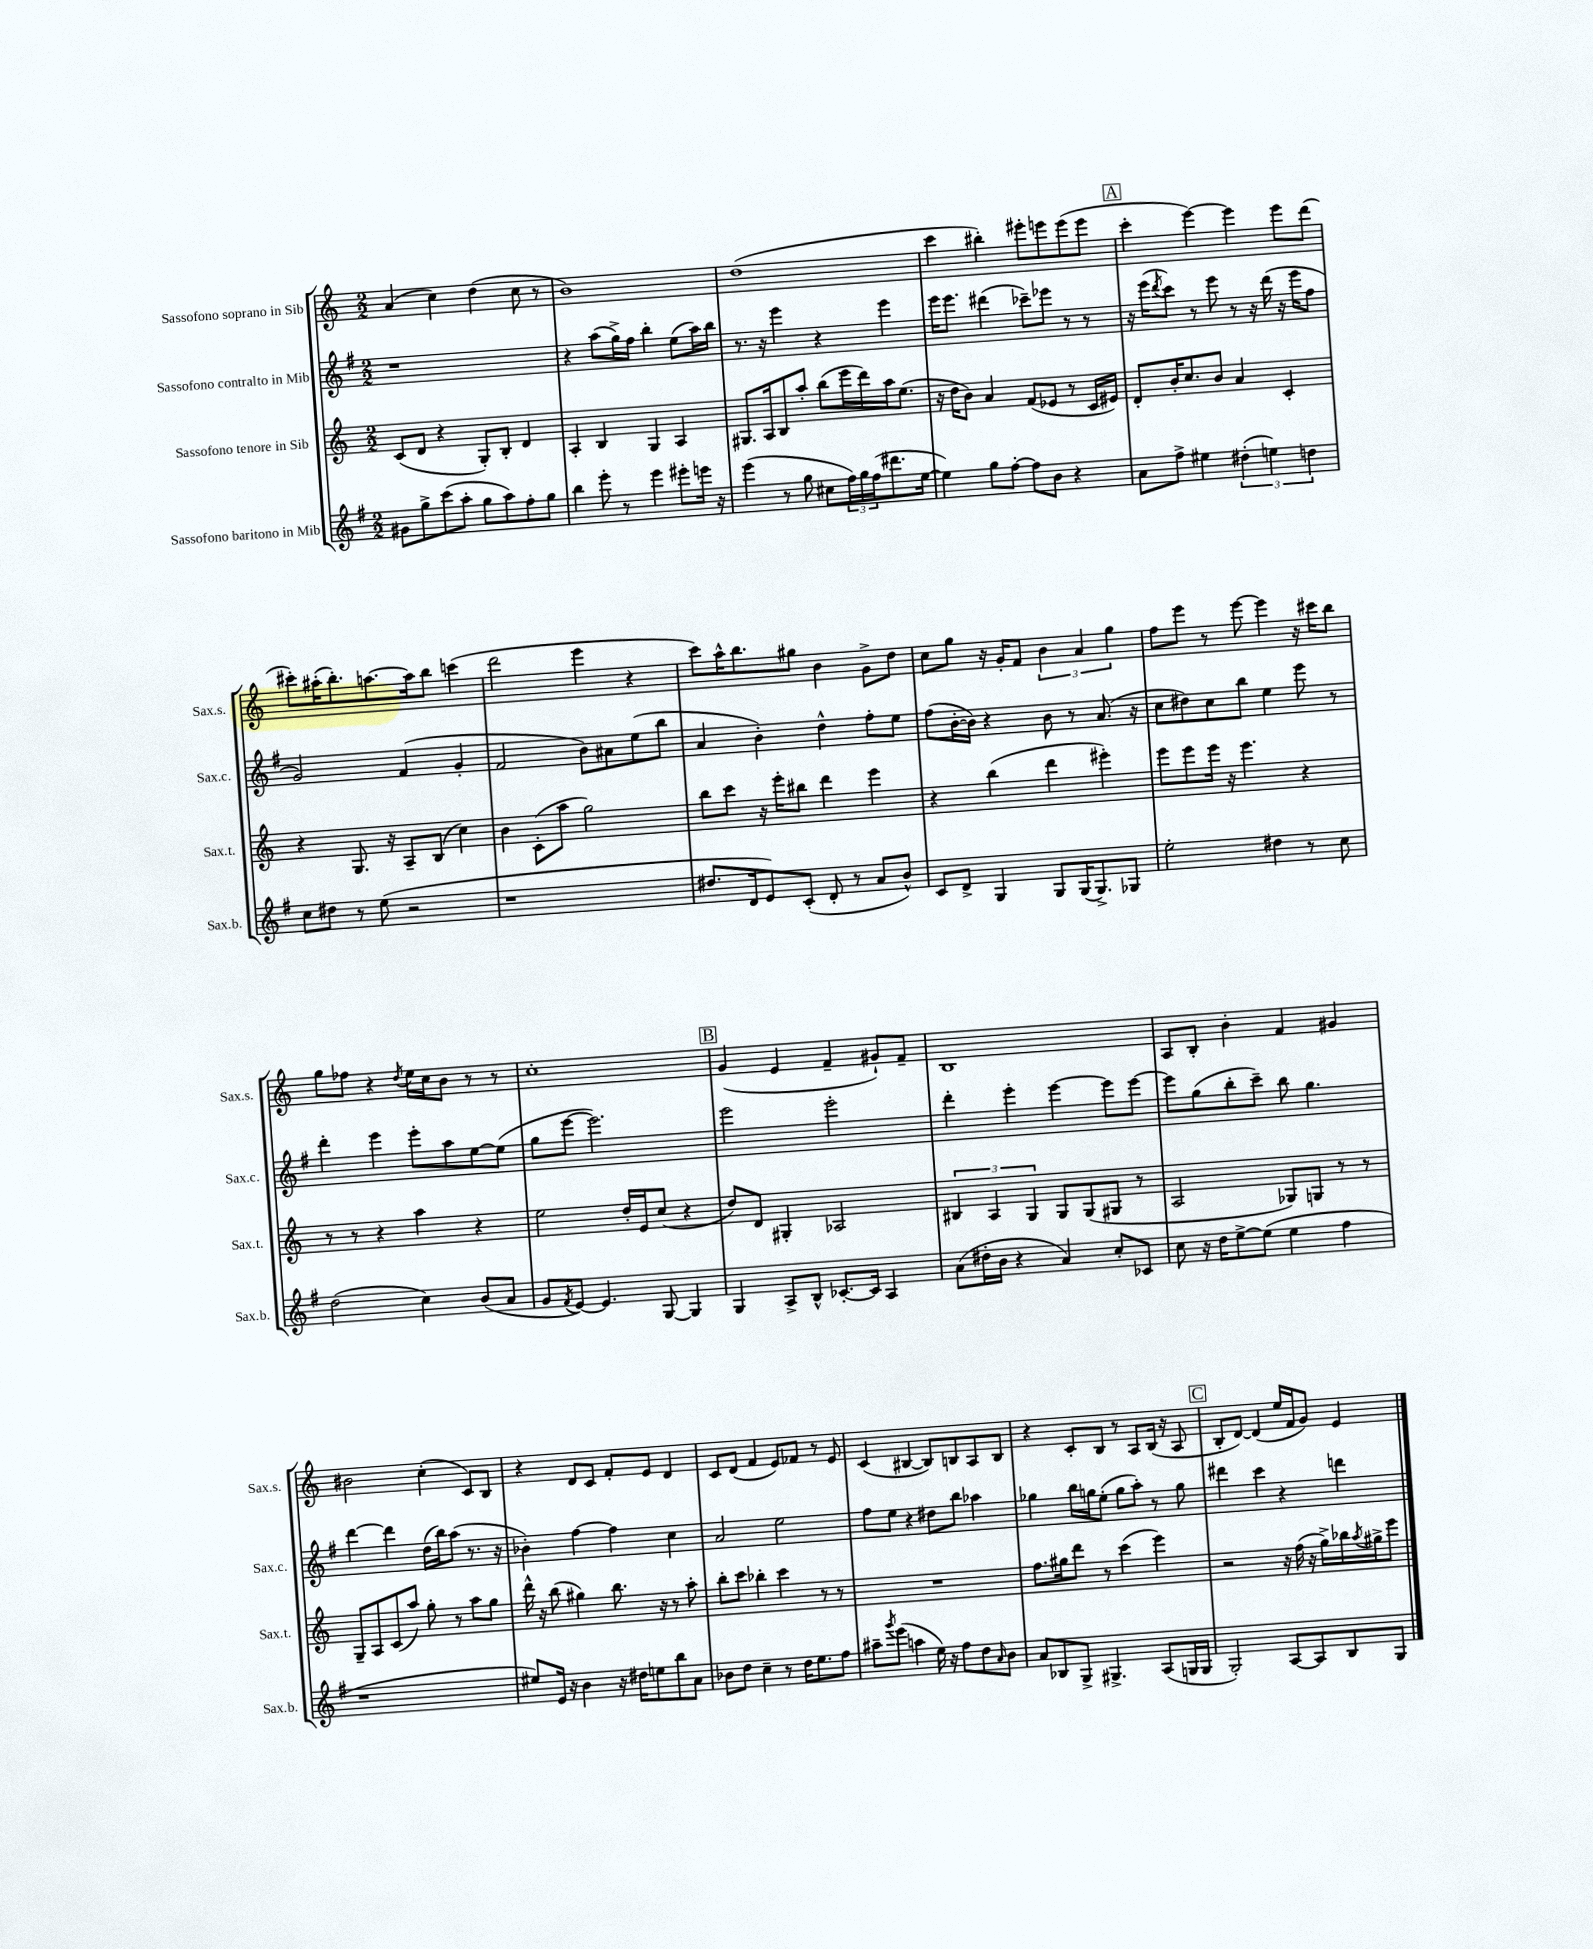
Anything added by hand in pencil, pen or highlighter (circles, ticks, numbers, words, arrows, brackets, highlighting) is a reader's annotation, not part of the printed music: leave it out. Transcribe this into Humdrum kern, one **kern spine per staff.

**kern	**kern	**kern	**kern
*staff4	*staff3	*staff2	*staff1
*clefG2	*clefG2	*clefG2	*clefG2
*k[f#]	*k[]	*k[f#]	*k[]
*M2/2	*M2/2	*M2/2	*M2/2
8g#	(8c	1r	(4a
8gg^	8d	.	.
(8ccc	4r	.	4cc)
8aa'	.	.	.
8gg	8G')	.	(4dd
8aa)	8B'	.	.
8ff#'	4d	.	8cc
8gg	.	.	8r
=	=	=	=
4bb	4A'	4r	1b)
8eee'	4B	(8aa	.
8r	.	16gg^)	.
.	.	16ff#	.
4eee	4G	4bb'	.
8eee#'	4A	(8ee	.
16eee	.	16aa)	.
16r	.	16bb	.
=	=	=	=
(4eee	8.G#	8.r	(1dd
.	16A	16r	.
8r	8B	4eee	.
8gg	8aa'	.	.
8cc#	(8bb	4r	.
24ff#)	16eee	.	.
24gg	.	.	.
.	16ddd)	.	.
(24ff#	.	.	.
8.ddd#	16aa	4eee	.
.	(8.ee	.	.
[16ee	.	.	.
=	=	=	=
4ee])	16r	16eee	4ccc
.	16dd	8.eee	.
.	8b)	.	.
8gg	4a	(4ddd#	4bb#')
[8ff#'	.	.	.
8ff#]	(8f	8ccc-~)	8eee#'
8b	8e-	8eee-	8eee
4r	8r	8r	(8eee
.	16c	8r	8eee
.	16e#)	.	.
=	=	=	=
8a	8d'	16r	4ccc'
.	.	(16eee	.
.	.	8qddd	.
8ff#^	16b'	8ccc)	.
.	8.cc	.	.
4ee#	.	8r	[4eee)
.	8b	8eee	.
(6dd#'	4a	8r	4eee]
.	.	16r	.
6ee)	.	.	.
.	.	(16ddd	.
.	4c'	16r	8eee
.	.	16eee	.
6dd	.	.	.
.	.	8ff#	(8ddd
=	=	=	=
8cc	4r	2g)	8ccc#')
8dd#	.	.	(16aa#'
.	.	.	8.bb')
8r	8.G	.	.
(8ee	.	.	[8.aa
.	16r	.	.
2r	8A~	(4f#	.
.	.	.	16aa]
.	(8B	.	8bb
.	4cc)	4g'	(4ccc
=	=	=	=
1r	4b	2f#	2ddd
.	(8c'	.	.
.	8aa	.	.
.	2gg)	8b)	4eee
.	.	8a#	.
.	.	(8ee	4r
.	.	8bb	.
=	=	=	=
8.dd#	8bb	4a	8ccc)
.	8ccc	.	16aa^^
16d	.	.	8.bb
8e)	16r	4b')	.
.	16eee'	.	.
(8c'	8bb#	.	8gg#
8d'	4ddd	4dd^^	4b
8r	.	.	.
8a	4eee	8ff#'	8g^
8b^^)	.	8ee	8dd
=	=	=	=
8c	4r	(8ff#	8cc
8d^	.	[16b'	8gg
.	.	16b])	.
4G	(4bb	4r	16r
.	.	.	16g'
.	.	.	8f
8G	4ddd	8b	6b
(16G	.	8r	.
.	.	.	6a
8.G^)	.	.	.
.	4eee#')	(8.a	.
.	.	.	6gg
8G-	.	.	.
.	.	16r	.
=	=	=	=
2ee'	8eee	8cc	8ff
.	8eee	8dd#)	8eee
.	16eee	8cc	8r
.	16r	.	.
.	4.eee	8bb	[8eee
4dd#	.	4ee	4eee]
8r	4r	8eee	16r
.	.	.	16ccc#
8cc	.	8r	8bb
=	=	=	=
(2dd	8r	4ddd'	8gg
.	8r	.	8ff-
.	4r	4eee	4r
.	.	.	8qdd
4cc)	4aa	8eee'	16ee
.	.	.	16cc
.	.	8aa	8b
(8b	4r	[8ee	8r
8a	.	(8ee]	8r
=	=	=	=
8g	2ee	8gg	1cc'
8qf#	.	.	.
[8e)	.	[8eee	.
4.e]	.	2.eee])	.
.	16dd'	.	.
.	16e	.	.
[8G	(8cc	.	.
4G]	4r	.	.
=	=	=	=
4G	8dd)	2eee	(4g
.	8d	.	.
8A^	4G#'	.	4e
8B^^	.	.	.
[8.c-'	2A-	2eee'	4f~
16c-]	.	.	.
4A	.	.	8g#`)
.	.	.	8f~
=	=	=	=
(8a	6B#	4ddd'	1B
16dd#'	.	.	.
.	6A	.	.
16b	.	.	.
4r	.	4eee'	.
.	6G	.	.
4a)	8G	[4eee	.
.	(8G	.	.
8cc'	8G#	8eee]	.
8c-	8r	[8eee	.
=	=	=	=
8cc	2A	8eee]	8A
16r	.	(8gg	8B'
16dd	.	.	.
[8ee^	.	8bb'	4b'
(8ee]	.	8ccc~)	.
4ee	8G-)	8bb	4f
.	8G	4.gg	.
4ff#	8r	.	4g#
.	8r	.	.
=	=	=	=
1r	8G~	[4ddd	2b#
.	8A	.	.
.	(8c	4ddd]	.
.	8aa)	.	.
.	8gg'	(16dd	(4cc'
.	.	16bb)	.
.	8r	(8aa	.
.	8aa	8.r	8c)
.	8gg	.	8B
.	.	16r	.
=	=	=	=
8ee#)	16ddd^^	4b-')	4r
.	16r	.	.
16e	(8bb	.	.
16r	.	.	.
4b	4gg#)	[4ff#	8d
.	.	.	8c
16r	8.bb	4ff#]	8f'
16dd#	.	.	.
8ee	.	.	8e
.	16r	.	.
8bb	8r	4cc	4d
8a	8aa'	.	.
=	=	=	=
8b-	8bb'	2a	8c
8dd	8ccc	.	(8d
4cc~	4bb-'	.	4f
8r	4ccc	2ee	8e)
16dd	.	.	8f-
8.ee	.	.	.
.	8r	.	8r
8ff#	8r	.	8e
=	=	=	=
8aa#~	1r	8ff#	(4c
8qggg	.	.	.
(8eee	.	8ee	.
4aa	.	4r	[4B#
16ee)	.	8dd#	8B#])
16r	.	.	.
8ff#	.	8bb	8B
8dd	.	4aa-	8A
16qqa	.	.	.
8b	.	.	8B
=	=	=	=
8a	8.ff	4gg-	4r
8B-	.	.	.
.	16gg#	.	.
8G^	8ddd	16bb	8c'
.	.	16gg	.
4.G#^	8r	(8ee'	8B
.	(4ccc	8gg	8r
.	.	8aa')	8A
(8A	4eee)	8r	(16B
.	.	.	16r
16G	.	8gg	8A
16G	.	.	.
=	=	=	=
2G')	2r	4ddd#	8B'
.	.	.	[8d)
.	.	4ccc	(4d]
[8A	16r	4r	16ee
.	(16ff	.	16f
8A]	16r	.	8g)
.	16gg^)	.	.
8B	16bb-	4ddd	4e
.	8qaa	.	.
.	16gg#^	.	.
8G	8eee	.	.
==	==	==	==
*-	*-	*-	*-
